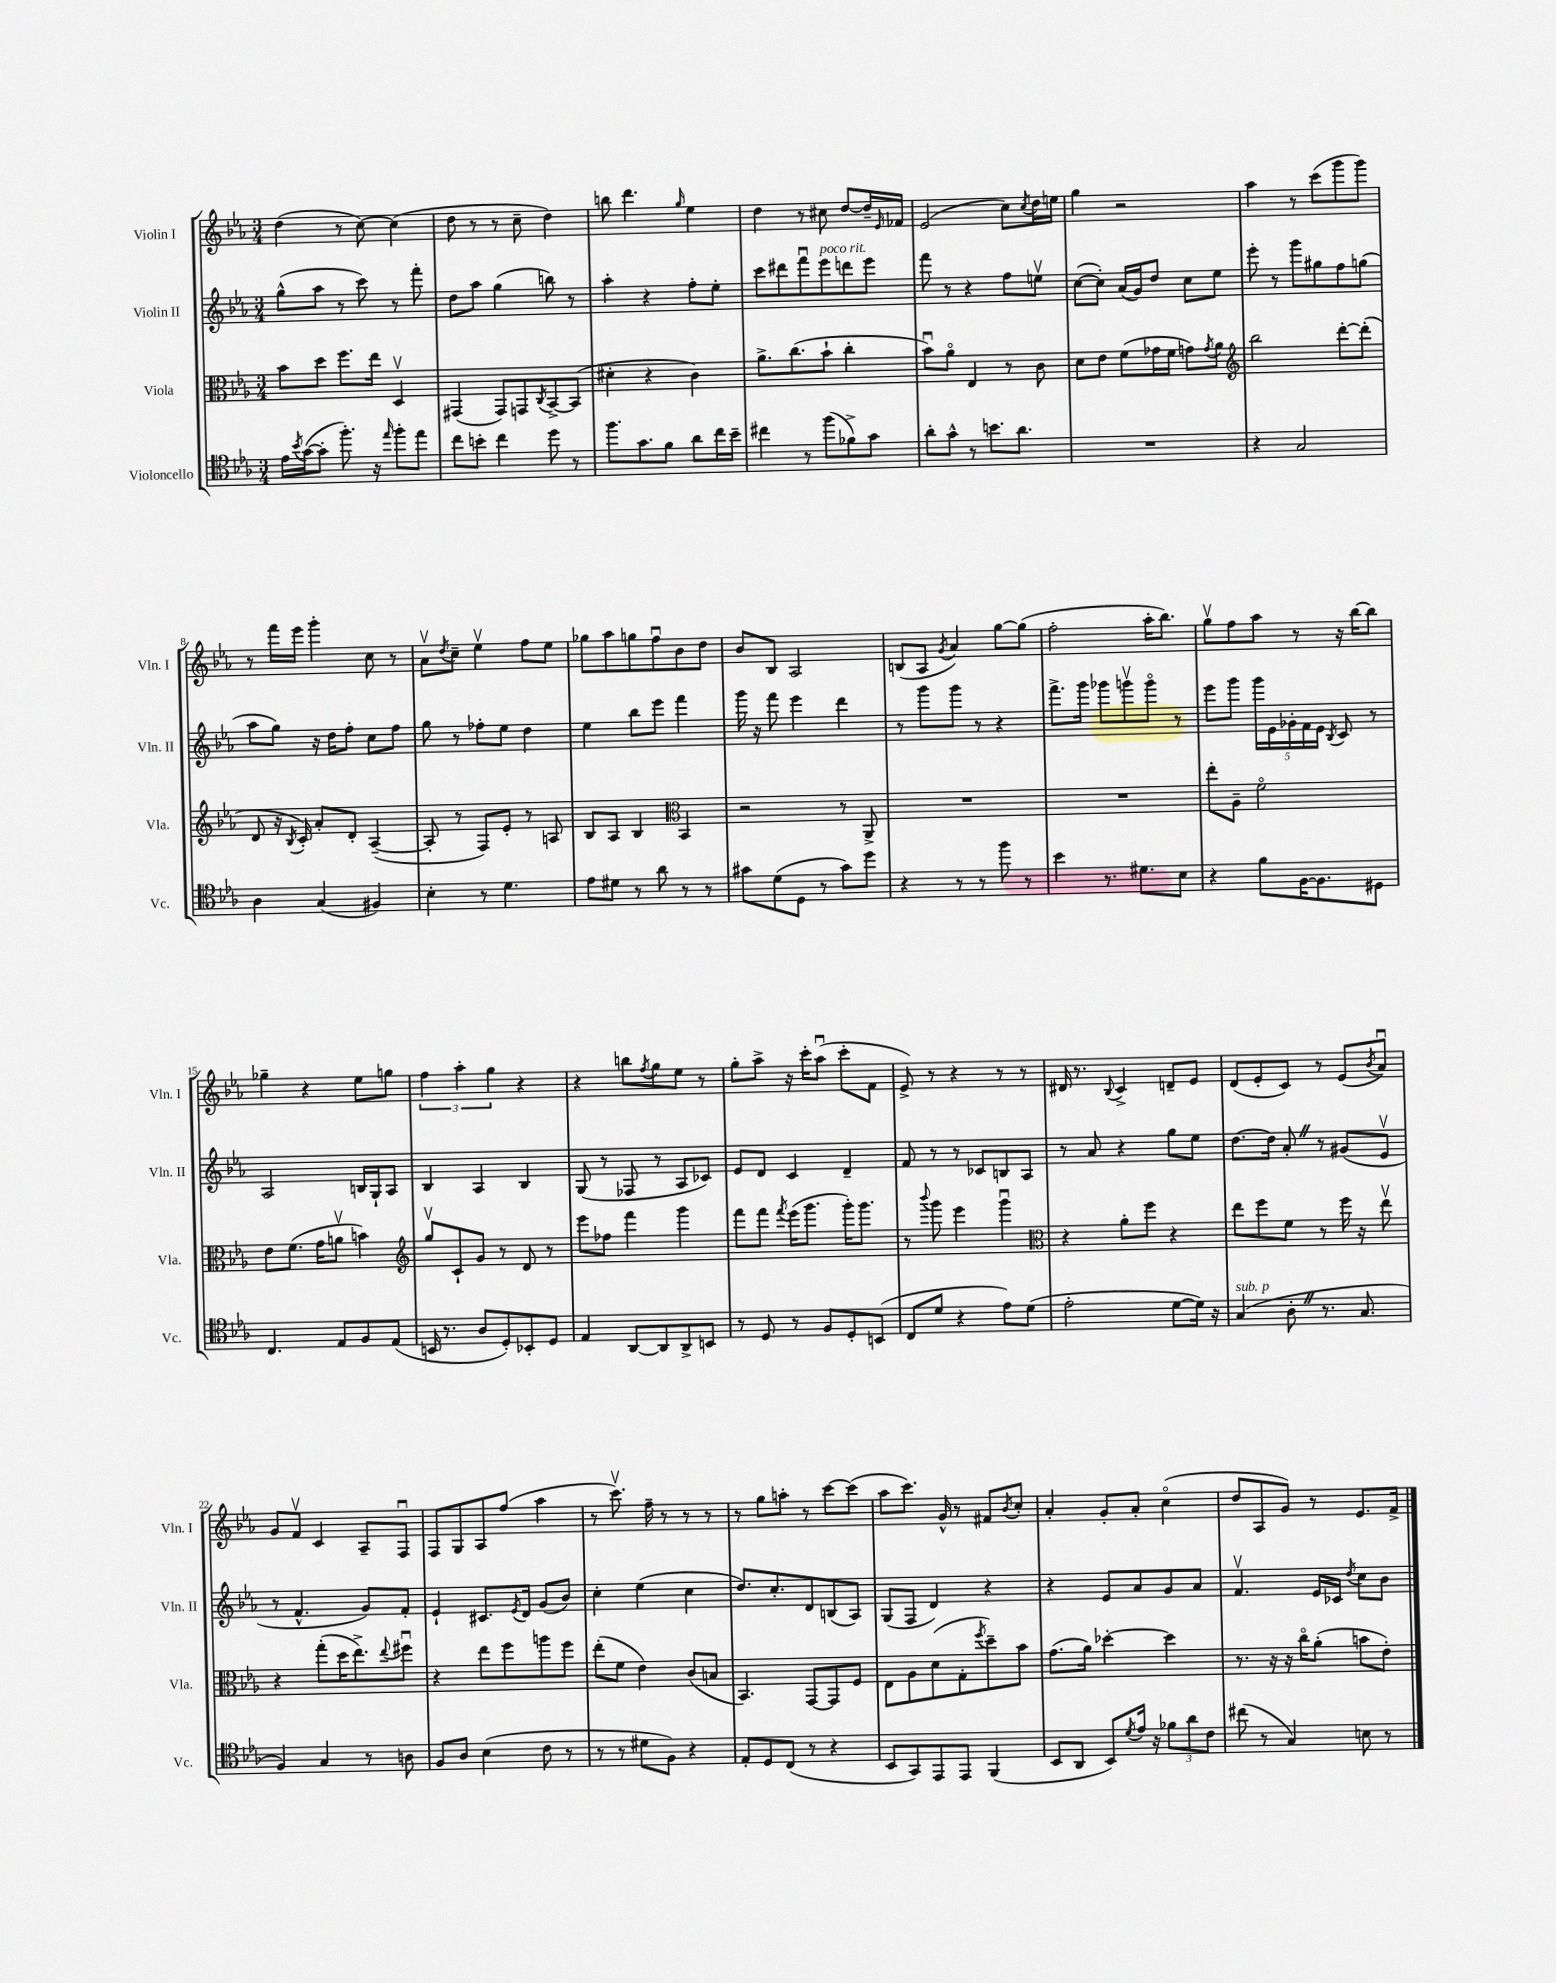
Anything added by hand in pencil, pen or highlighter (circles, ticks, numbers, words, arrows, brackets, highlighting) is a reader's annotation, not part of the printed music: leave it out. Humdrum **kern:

**kern	**kern	**kern	**kern
*staff4	*staff3	*staff2	*staff1
*clefC4	*clefC3	*clefG2	*clefG2
*k[b-e-a-]	*k[b-e-a-]	*k[b-e-a-]	*k[b-e-a-]
*M3/4	*M3/4	*M3/4	*M3/4
16e-	8b-	(8gg^^	(4dd
8qb-	.	.	.
([16g	.	.	.
8g']	8dd	8aa-	.
8.ff')	8.ff	8r	8r
.	.	8ccc)	[8cc)
16r	16ee-	.	.
16qqee-	.	.	.
8ff'	4Dv	8r	(4cc]
8ee-	.	8fff'	.
=	=	=	=
8cc	(4GG#	8dd	8dd
8b'	.	8aa-	8r
4cc	8GG#)	(4gg	8r
.	8GG	.	8cc~
.	8qC	.	.
8dd	[8BB-^	8bb)	4dd)
8r	(8BB-]	8r	.
=	=	=	=
8.ff	4d#'	4aa-'	8bb
.	.	.	4.ddd
8.g	.	.	.
.	4r	4r	.
8f	.	.	.
.	.	.	16qqgg
8a-	4c)	8ff'	4ee-
16cc	.	8ee-'	.
16b-~	.	.	.
=	=	=	=
4cc#	8.a-^	8ccc	4dd
.	.	8ddd#	.
.	(8.cc	.	.
8r	.	8fffu	8r
(8ff	8b-`	8eee-	8cc#
8f-^)	4cc'	8ddd	[8dd
8g	.	8eee-	16dd~]
.	.	.	16qqe-
.	.	.	16f-
=	=	=	=
8a-'	8b-u)	8fff	(2e-
8g^^	8a-o	8r	.
8r	4E-	4r	.
8.b	.	.	.
.	8r	8ff	8cc)
8.a-	.	.	.
.	.	.	8qcc
.	8c	8eev	16dd
.	.	.	16ee
=	=	=	=
2.r	8d	([8cc	4gg
.	8e-	8cc'])	.
.	(8f	(16a-	2r
.	.	16g)	.
.	16g-	8dd	.
.	16f	.	.
.	8g)	8cc	.
.	8qg	.	.
.	8a-	8ee-	.
=	=	=	=
*	*clefG2	*	*
4r	2bb-	8eee-'	4aa-
.	.	8r	.
2G	.	8ggg	8r
.	.	8gg#	(8ccc
.	[8ddd'	8ff	8ggg
.	(8ddd']	(8gg	8ggg)
=	=	=	=
4A-	8d	8aa-	8r
.	16r	8gg)	16fff
.	8qB-	.	.
.	16c')	.	16eee-
(4G	8a-'	16r	4ggg'
.	.	16dd	.
.	8d'	8ff'	.
4F#)	([4A-~	8cc	8cc
.	.	8ff	8r
=	=	=	=
4B-'	8A-']	8gg	8a-v
.	.	.	8qdd
.	8r	8r	8cc~
8r	8F)	8ff-'	4ee-v
4.d	8e-'	8ee-	.
.	8r	4dd	8ff
.	8A	.	8ee-
=	=	=	=
8e-	8B-	4ee-	8gg-
8d#	8A-	.	8aa-
8r	4B-	8bb-	8gg
8a-	.	8eee-	8ffu
*	*clefC3	*	*
8r	4BB-	4fff	8b-
8r	.	.	8dd
=	=	=	=
8g#	2r	16ggg	8b-
.	.	16r	.
(8d	.	8fff	8B-
8D	.	4eee-	2A-
8r	.	.	.
8g#)	8r	4ddd	.
8dd	8AA-^	.	.
=	=	=	=
4r	2.r	8r	(8B
.	.	8ggg	8A-
.	.	.	8qg
8r	.	8ggg	4a-)
8r	.	8r	.
8ff	.	4r	[8gg
8r	.	.	(8gg]
=	=	=	=
4b-	2.r	8.fff^	2ff'
.	.	16ggg	.
8.r	.	8ggg-	.
.	.	8gggv	.
8.d#	.	.	.
.	.	8gggo	16aa-'
.	.	.	8.bb-)
8B-	.	8r	.
=	=	=	=
4r	8ee-'	8eee-	8ggv
.	8A-~	8ggg	8ff
8f	2fo	20ggg	8aa-
.	.	20e-	.
.	.	20g-'	.
[16F	.	.	8r
.	.	20f	.
8.F]	.	.	.
.	.	20e-	.
.	.	8qB-	.
.	.	8c	16r
.	.	.	[16bb-
8D#	.	8r	8bb-]
=	=	=	=
4.C	8e-	2A-	4gg-~
.	(8.f	.	.
.	.	.	4r
.	16g	.	.
8E-	8av	.	.
8F	4b)	16B	8ee-
.	.	16G`	.
(8E-	.	8A-	8gg
=	=	=	=
*	*clefG2	*	*
16BB	8ggv	4B-	6ff
8.r	.	.	.
.	8c`	.	.
.	.	.	6aa-'
8A-	8g	4A-	.
.	.	.	6gg
8D')	8r	.	.
8BB-'	8d	4B-	4r
8D	8r	.	.
=	=	=	=
4E-	8eee-	(8G	4r
.	8ff-	8r	.
[8AA-	4fff	8F-	8bb
.	.	.	8qff
8AA-]	.	8r	8gg
8AA-^	4ggg	8A-	8ee-
8BB	.	8c-)	8r
=	=	=	=
8r	8fff	8e-	8gg'
8D	8fff	8d	8aa-^
.	8qfff	.	.
8r	(16eee-	4c	16r
.	8.ggg	.	16ccc'
8F	.	.	(8aa-u
8D'	16ggg')	4d~	8ccc'
.	8.ggg	.	.
(8BB	.	.	8f
=	=	=	=
8C	8r	8f	8e-^)
.	8qqbbb-	.	.
8d	8ggg	8r	8r
4r	4eee-	8r	4r
.	.	8c-	.
8e-)	4gggu	8B	8r
(8d	.	8A-	8r
=	=	=	=
*	*clefC3	*	*
2e-'	4r	8r	16d#
.	.	.	8.r
.	.	8a-	.
.	.	.	8qqB-
.	8a-'	4r	4c^
.	8ff	.	.
[8d	4r	8gg	8d~
16d])	.	8ee-	8e-
16r	.	.	.
=	=	=	=
(4G	8ee-	[8.dd	(8d
.	8ff	.	8e-'
.	.	16dd]	.
8A-'	8f	8a-'	8c)
8.r	8r	8r	8r
.	16ff	(8g#	(8e-
8.G	16r	.	.
.	.	.	8qb-
.	8ee-v	8e-v	8a-u)
=	=	=	=
4F)	4r	8r	8g
.	.	4.f^^	8fv
4G	(8gg'	.	4c
.	16dd	.	.
.	8.ee-^)	.	.
8r	.	8g)	8A-~
.	8qqee-	.	.
8A	8ff#u	8f'	8Fu
=	=	=	=
8F	4r	4e-`	8F
8A-	.	.	8G
(4B-	8ee-	8.c#	8A-
.	8ff	.	(8ff
.	.	8qe-	.
.	.	16d	.
8c	8aa	(8g	4aa-
8r	8ff	8b-)	.
=	=	=	=
8r	(8ee-'	4cc'	8r
8r	8f	.	8.cccv)
8d#	4e-)	(4ee-	.
.	.	.	16ff~
8F)	.	.	8r
4r	(8c	4cc	8r
.	8B	.	8r
=	=	=	=
8E-'	4.BB-)	8.dd)	8r
8D	.	.	8gg
.	.	8.cc'	.
(8C	.	.	8aa'
8r	[8GG	8d	8r
4r	8GG]	(8B	[8ccc
.	8F	8A-)	(8ccc]
=	=	=	=
8BB-	8E-	(8G	8aa-
8GG)	8A-	8F	8.ccc)
8EE-	(8d	4d)	.
.	.	.	16g^^
8EE-	8G'	.	8r
.	8qff	.	.
(4FF	8dd~)	4r	8f#
.	.	.	8qb-
.	8b-	.	8cc'
=	=	=	=
8BB-	(8.g	4r	4a-'
8AA-	.	.	.
.	16a-)	.	.
8BB-)	[4dd-'	8e-	8g'
8qd	.	.	.
16e-	.	8a-	8a-'
16r	.	.	.
12f-	4dd-]	8g	(4cco
12a-	.	.	.
.	.	8a-	.
12c	.	.	.
=	=	=	=
(8cc#	8.r	4.fv	8dd
8r	.	.	8A-
.	16r	.	.
4G)	16r	.	8g)
.	16cco	.	.
.	(8a-'	16e-	8r
.	.	16c-	.
.	.	8qdd	.
8B	8b	8cc	8.e-
8r	8e-')	8b-	.
.	.	.	16f^
==	==	==	==
*-	*-	*-	*-
